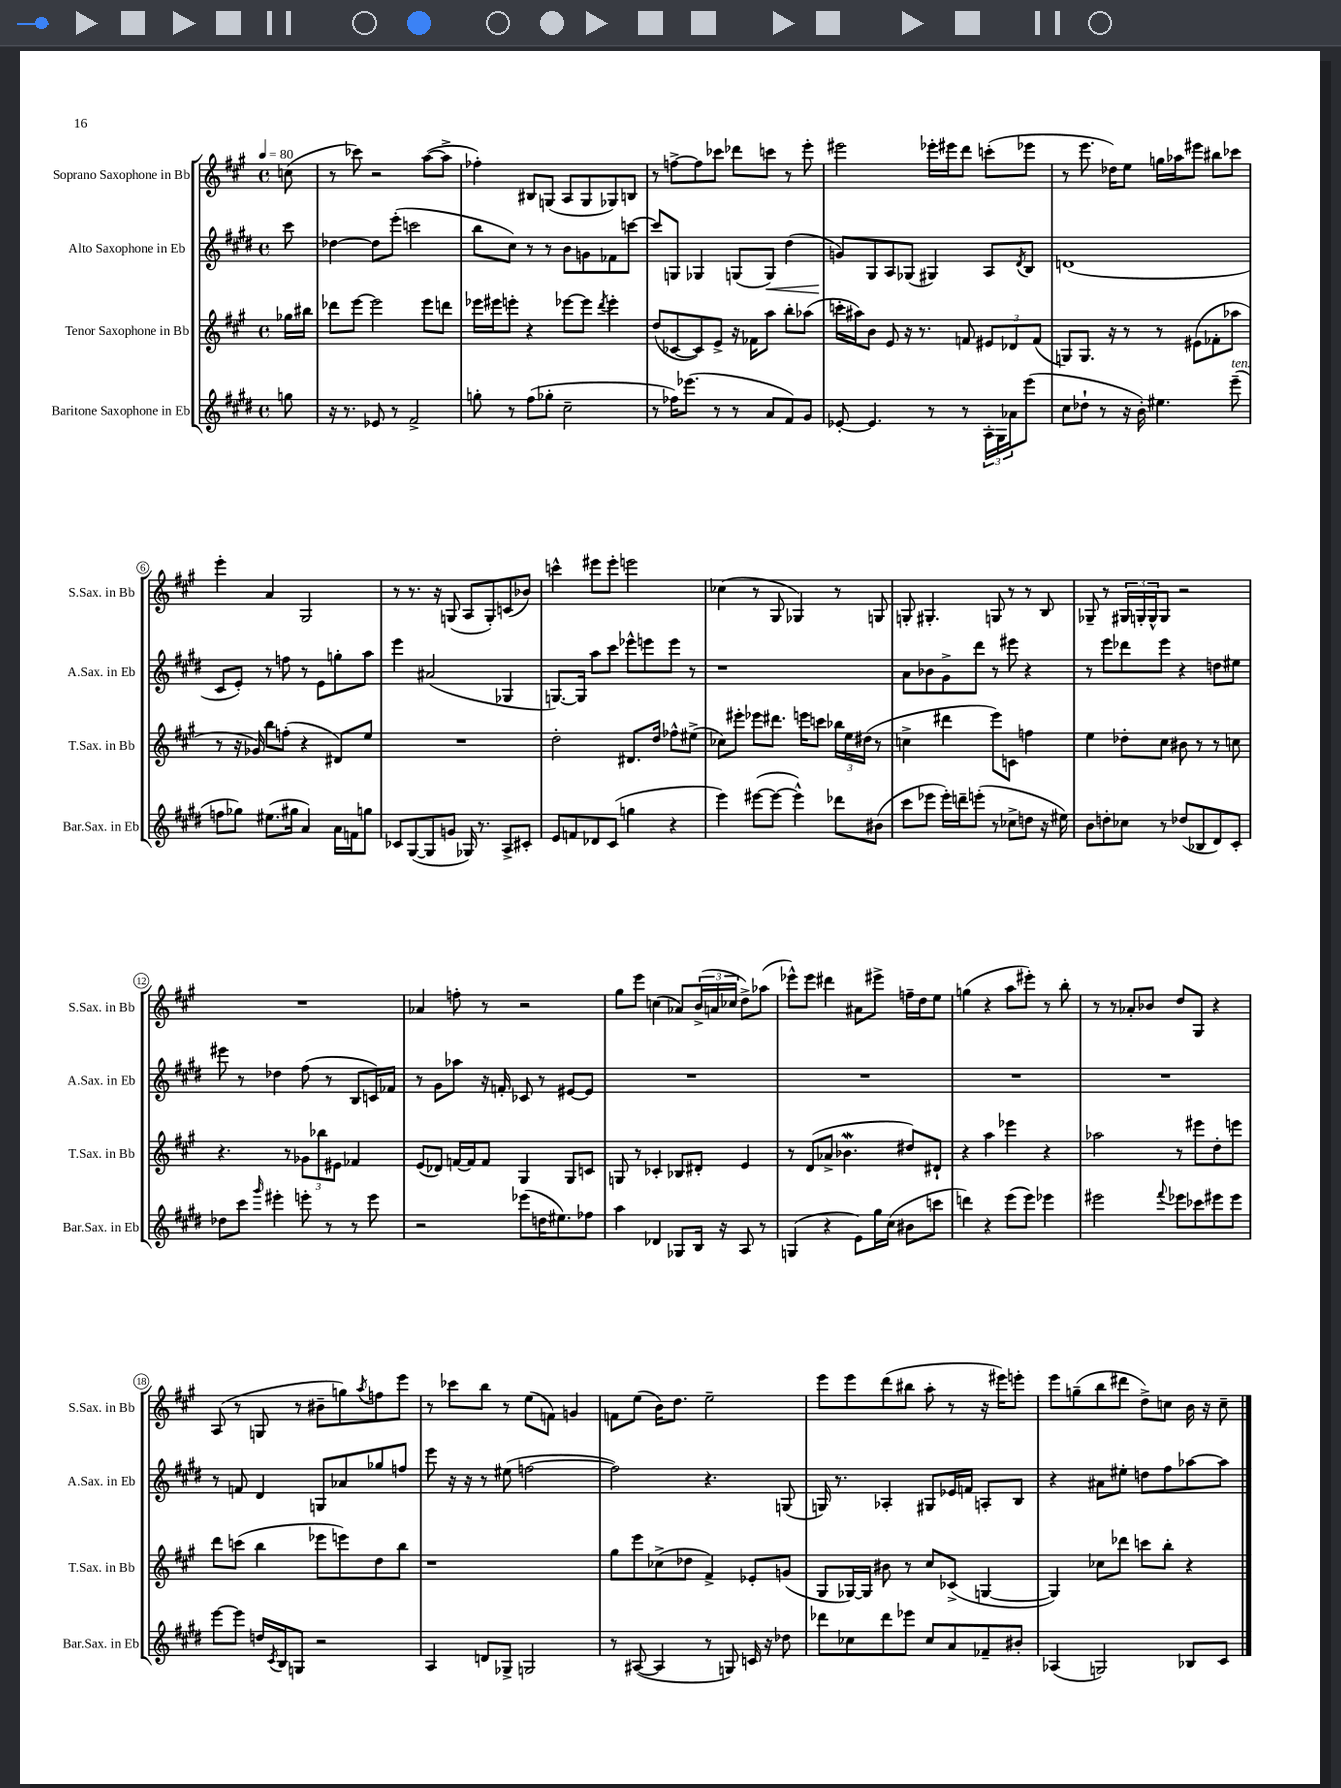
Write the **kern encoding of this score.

**kern	**kern	**kern	**dynam	**kern
*part4	*part3	*part2	*part2	*part1
*staff4	*staff3	*staff2	*staff2	*staff1
*I"Baritone Saxophone in Eb	*I"Tenor Saxophone in Bb	*I"Alto Saxophone in Eb	*	*I"Soprano Saxophone in Bb
*I'Bar.Sax. in Eb	*I'T.Sax. in Bb	*I'A.Sax. in Eb	*	*I'S.Sax. in Bb
*clefG2	*clefG2	*clefG2	*	*clefG2
*k[f#c#g#d#]	*k[f#c#g#]	*k[f#c#g#d#]	*	*k[f#c#g#]
*M4/4	*M4/4	*M4/4	*	*M4/4
*met(c)	*met(c)	*met(c)	*	*met(c)
*MM80	*MM80	*MM80	*	*MM80
=	=	=	=	=
8ggn\	16gg-X\LL	8ccc#\	.	(8ccn\
.	16bb#X\JJ	.	.	.
=1	=1	=1	=1	=1
16r	8ddd-X\L	[4dd-X\	.	8r
8.r	.	.	.	.
.	[8eee\J	.	.	8ccc-X\)
8e-X/	2eee\]	8dd-\L]	.	2r
8r	.	(8eee'\J	.	.
2f#^/	.	2cccn\	.	.
.	8eee\L	.	.	([8aa\L
.	8dddn\J	.	.	8aa^\J]
=2	=2	=2	=2	=2
8ggn'\	16eee-X\LL	8bb\L	.	4ff-X'\)
.	16eee#X\J	.	.	.
8r	8eeen'\J	8cc#\J)	.	.
(8ff#\L	4r	8r	.	8B#X/L
8gg-X'\J	.	8r	.	(8Gn/J
2cc#~\	[8eee-X\L	8b\L	.	8A/L
.	8eee-\J]	8gn\	.	8G/
.	8qddd/	.	.	.
.	4eee-'\	8f-X\	.	8G-X/)
.	.	[8cccn\J	.	8Bn/J
=3	=3	=3	=3	=3
8r	(8dd/L	8ccc/L]	.	8r
16ff-X\KL)	[8c-X/	8Gn/J	.	[8ffn^\L
(8.eee-X\J	.	.	.	.
.	8c-/])	4G-X/	.	8ff\]
8r	8e^/J	.	.	8ccc-X\J
8r	16r	(8Gn/L	.	8ddd-X\L
.	16f-X\KL	.	.	.
!	!	!	!LO:HP:b	!
8a/L	8aa\J	8G/J)	<	8cccn\J
8f#/)	8bb'\L	(4dd#\	.	8r
8g#/J	(8aa-X\J	.	.	8eee'\
=4	=4	=4	=4	=4
[8e-X'/	16cccn'\LL	8gn/L)	.	2eee#X\
.	16aa#X\J)	.	.	.
4.e-/]	8b\J	8G#/	[	.
.	8e/	8A/	.	.
.	16r	(8G-X/J	.	.
.	8.r	.	.	.
8r	.	4G#X/)	.	16eee-X'\LL
.	.	.	.	16eee#X\J
8r	8fn/	.	.	8ddd\J
24A'\LL	12e#X/L	8A/L	.	(8cccn'\L
24G#\	.	.	.	.
24a-X\J	12d-X/	.	.	.
.	.	8qd#/	.	.
(8eee\J	.	8B/J	.	8eee-X\J
.	(12f/J	.	.	.
=5	=5	=5	=5	=5
8cc#\L	8Gn/L)	(1dn	.	8r
8dd-X`\J	8.G/J	.	.	8.eee\
8r	.	.	.	.
.	16r	.	.	16dd-X\KL)
16r	8r	.	.	8ee\J
16b'\)	.	.	.	.
4.ee#X\	8r	.	.	16ggn\LL
.	.	.	.	16aa-X\J
.	(8e#X\L	.	.	8eee#X\J
.	8f-X'\	.	.	8bb#X\L
!LO:TX:a:i:t=ten.	!	!	!	!
(8eee~\	8aa-X\J	.	.	8ccc-X\J
!!LO:LB:g=z
=6	=6	=6	=6	=6
8ffn\L	8r	8c#/L	.	4eee'\
8gg-X\J)	16r	8e'/J)	.	.
.	16g-X/)	.	.	.
(8.ee#X\L	8bb\L	8r	.	4a/
.	(8ffn'\J	8ffn\	.	.
16gg#X\Jk	.	.	.	.
4a/)	4r	8r	.	2G#/
.	.	8e\L	.	.
16a\LL	8d#X/L)	8ggn'\	.	.
16fn\J	.	.	.	.
8ggn\J	8ee/J	8aa\J	.	.
=7	=7	=7	=7	=7
8c-X/L	1r	4eee\	.	8r
([8G#/	.	.	.	8.r
8G#/]	.	(2a#X/	.	.
.	.	.	.	16r
8gn/J	.	.	.	(8Gn/
16G-X/)	.	.	.	8A/L
8.r	.	.	.	.
.	.	.	.	8G'/)
8A^/L	.	4G-X/	.	(8cn/
8c#X'/J	.	.	.	8b-X/J)
=8	=8	=8	=8	=8
8e/L	2dd'\	[8.Gn/L)	.	4cccn^^\
8fn/	.	.	.	.
.	.	16G/Jk]	.	.
8d-X/	.	8aa\L	.	8eee#X\L
(8c#/J	.	8ccc#\J	.	8eee#'\J
4ggn\	8.d#X/L	8eee-X^^\L	.	2eeen\
.	.	8eeen\	.	.
.	16dd/Jk	.	.	.
4r	8ff-X^^\L	8eee\J	.	.
.	(8ee#X^\J	8r	.	.
=9	=9	=9	=9	=9
4eee\)	8cc-X\L)	1r	.	(4cc-X\
.	8eee#X'\J	.	.	.
([8eee#X\L	8eee-X\L	.	.	8r
8eee#\J_	8.ddd#X\J	.	.	8G#/
4eee#^^\])	.	.	.	4G-X/)
.	16eeen\KL	.	.	.
.	8cccn\J	.	.	.
8ddd-X\L	24bb-X\LL	.	.	8r
.	24ee\	.	.	.
.	(24dd#X\JJ	.	.	.
(8b#X\J	8r	.	.	8Gn/
=10	=10	=10	=10	=10
8ccc#\L	4ccn^\	8a\L	.	8Gn'/
8eee-X\J	.	8b-X\	.	4.G#X'/
16eee-'\LL)	4ddd#X\	8g#^\	.	.
16dddn~\J	.	.	.	.
(8eeen'\J	.	8ddd#\J	.	.
8r	8eee\L)	8r	.	8Gn/
8cc-X^\L	8cn\J	8eee#X\	.	8r
8ddn\J	4ffn\	4r	.	8r
16r	.	.	.	8B/
16ee#X\)	.	.	.	.
=11	=11	=11	=11	=11
8b\L	4ee\	8r	.	8G-X~/
8ddn'\	.	8eee\L	.	8r
8cc-X\J	8dd-X'\L	8ddd-X\	.	24G#X/LL
.	.	.	.	24Gn'/
.	.	.	.	24G^^/J
8r	8cc#\J	8eee\J	.	8G/J
(8dd-X/L	8b#X\	4r	.	2r
8B-X/	8r	.	.	.
8d#/)	8r	8ddn\L	.	.
8c#'/J	8ccn\	8ee#X\J	.	.
!!LO:LB:g=z
=12	=12	=12	=12	=12
8dd-X\L	4.r	8eee#X\	.	1r
8ccc#\J	.	8r	.	.
16qqggg#/	.	.	.	.
4eee#X'\	.	4dd-X\	.	.
.	8r	.	.	.
8eeen'\	12g-X\L	(8ff#\	.	.
.	12bb-X\	.	.	.
8r	.	8r	.	.
.	12e#X\J	.	.	.
8r	4f-X/	8B/L	.	.
8eee\	.	16cn/L)	.	.
.	.	16f-X/JJ	.	.
=13	=13	=13	=13	=13
2r	(8e/L	8r	.	4a-X/
.	8d-X/J)	8g#\L	.	.
.	[16fn/LL	8aa-X\J	.	8ffn'\
.	16f/J]	.	.	.
.	8f/J	16r	.	8r
.	.	16fn'/	.	.
(8eee-X\L	4G#/	8c-X/	.	2r
16ddn\K	.	8r	.	.
8.ee#X\)	.	.	.	.
.	8G#/L	[8e#X/L	.	.
8ff-X\J	8cn/J	8e#/J]	.	.
=14	=14	=14	=14	=14
4aa\	8Gn/	1r	.	8gg#\L
.	8r	.	.	8eee\J
4d-X/	4c-X'/	.	.	(4ccn\
8G-X/L	8B-X/L	.	.	8a-X/L)
16B/Jk	8d#X'/J	.	.	(24b^/L
.	.	.	.	24an/
16r	.	.	.	.
.	.	.	.	24cc-X/JJ
8A/	4e/	.	.	8dd^\L)
8r	.	.	.	(8aa-X\J
=15	=15	=15	=15	=15
(4Gn/	8r	1r	.	8eee-X^^\L)
.	(8d/L	.	.	8eee-\J
4r	8a-X^/J	.	.	4ddd#X\
.	4.b-Xw\	.	.	.
8e\L)	.	.	.	8a#X\L
16gg#\L	.	.	.	8eee#X^\J
(16cc#\JJ	.	.	.	.
8b#X\L	8dd#X/L)	.	.	16ffn~\LL
.	.	.	.	16dd\J
8cccn\J	8d#X`/J	.	.	8ee\J
=16	=16	=16	=16	=16
4dddn\)	4r	1r	.	(4ggn\
4r	4aa\	.	.	4r
(8eee\L	4eee-X\	.	.	8aa\L
8eee\J)	.	.	.	8eee#X'\J)
4eee-X\	4r	.	.	8r
.	.	.	.	8bb'\
=17	=17	=17	=17	=17
2eee#X\	2aa-X\	1r	.	8r
.	.	.	.	8r
.	.	.	.	8a-X'/L
.	.	.	.	8b-X/J
8qqfff#/	.	.	.	.
8eee-X\L	8r	.	.	8dd/L
8ccc-X\	8eee#X\L	.	.	8G#/J
8eee#X\	8dd'\	.	.	4r
8eee#\J	8eeen\J	.	.	.
!!LO:LB:g=z
=18	=18	=18	=18	=18
[8eee\L	8ddd\L	8r	.	(8A/
8eee\J]	(8cccn\J	8fn/	.	8r
16ddn/LL	4bb\	4d#/	.	8Gn/
8qc#/	.	.	.	.
16B/J	.	.	.	.
8Gn/J	.	.	.	8r
2r	8eee-X\L	8Gn/L	.	8b#X~\L
.	8eeen\)	8a-X/	.	8ggn\)
.	.	.	.	8qaa/
.	8dd\	8gg-X/	.	8ffn\
.	8bb\J	8ffn/J	.	8eee\J
=19	=19	=19	=19	=19
4A/	1r	8eee\	.	8r
.	.	16r	.	8ccc-X\L
.	.	16r	.	.
8dn/L	.	8r	.	8bb\J
8G-X^/J	.	(8ee#X\	.	8r
2Gn/	.	[2ffn\	.	(8ee\L
.	.	.	.	8fn\J)
.	.	.	.	4gn/
=20	=20	=20	=20	=20
8r	8gg#\L	2ff\])	.	8fn\L
([8A#X/	8eee\	.	.	(8ee\J
4A#/]	(8cc-X^\	.	.	16b\KL)
.	.	.	.	8.dd\J
.	8dd-X\J	.	.	.
8r	4f#^/)	4.r	.	2ee~\
8Gn/)	.	.	.	.
16cn/	8e-X'/L	.	.	.
16r	.	.	.	.
8dd-X\	(8gn/J	(8Gn/	.	.
=21	=21	=21	=21	=21
8ddd-X\L	8G#/L	16Gn/)	.	8eee\L
.	.	8.r	.	.
8cc-X\	[16G-X/L)	.	.	8eee\
.	16G-/JJ]	.	.	.
8ddd-\	8b#X\	4A-X'/	.	(8ddd\
8eee-X\J	8r	.	.	8bb#X\J
8cc-/L	8cc#/L	8G#X/L	.	8aa'\
8a/	(8c-X^/J	16e-X/L	.	8r
.	.	16fn/JJ	.	.
8f-X~/	[4Gn/	8An'/L	.	16r
.	.	.	.	16eee#X\KL)
8b#X'/J	.	8B/J	.	8eeen'\J
=22	=22	=22	=22	=22
(4A-X/	4G/])	4r	.	8eee\L
.	.	.	.	(8ggn~\
2Gn/)	8cc-X\L	8a#X\L	.	8bb\
.	8ddd-X\J	8ee#X'\J	.	8ddd#X\J
.	8cccn\L	8ddn\L	.	8dd^\L)
.	8bb'\J	8ff#\	.	8ccn\J
8B-X/L	4r	[8aa-X\	.	16b\
.	.	.	.	16r
8c#/J	.	8aa-\J]	.	8cc~\
==	==	==	==	==
*-	*-	*-	*-	*-
